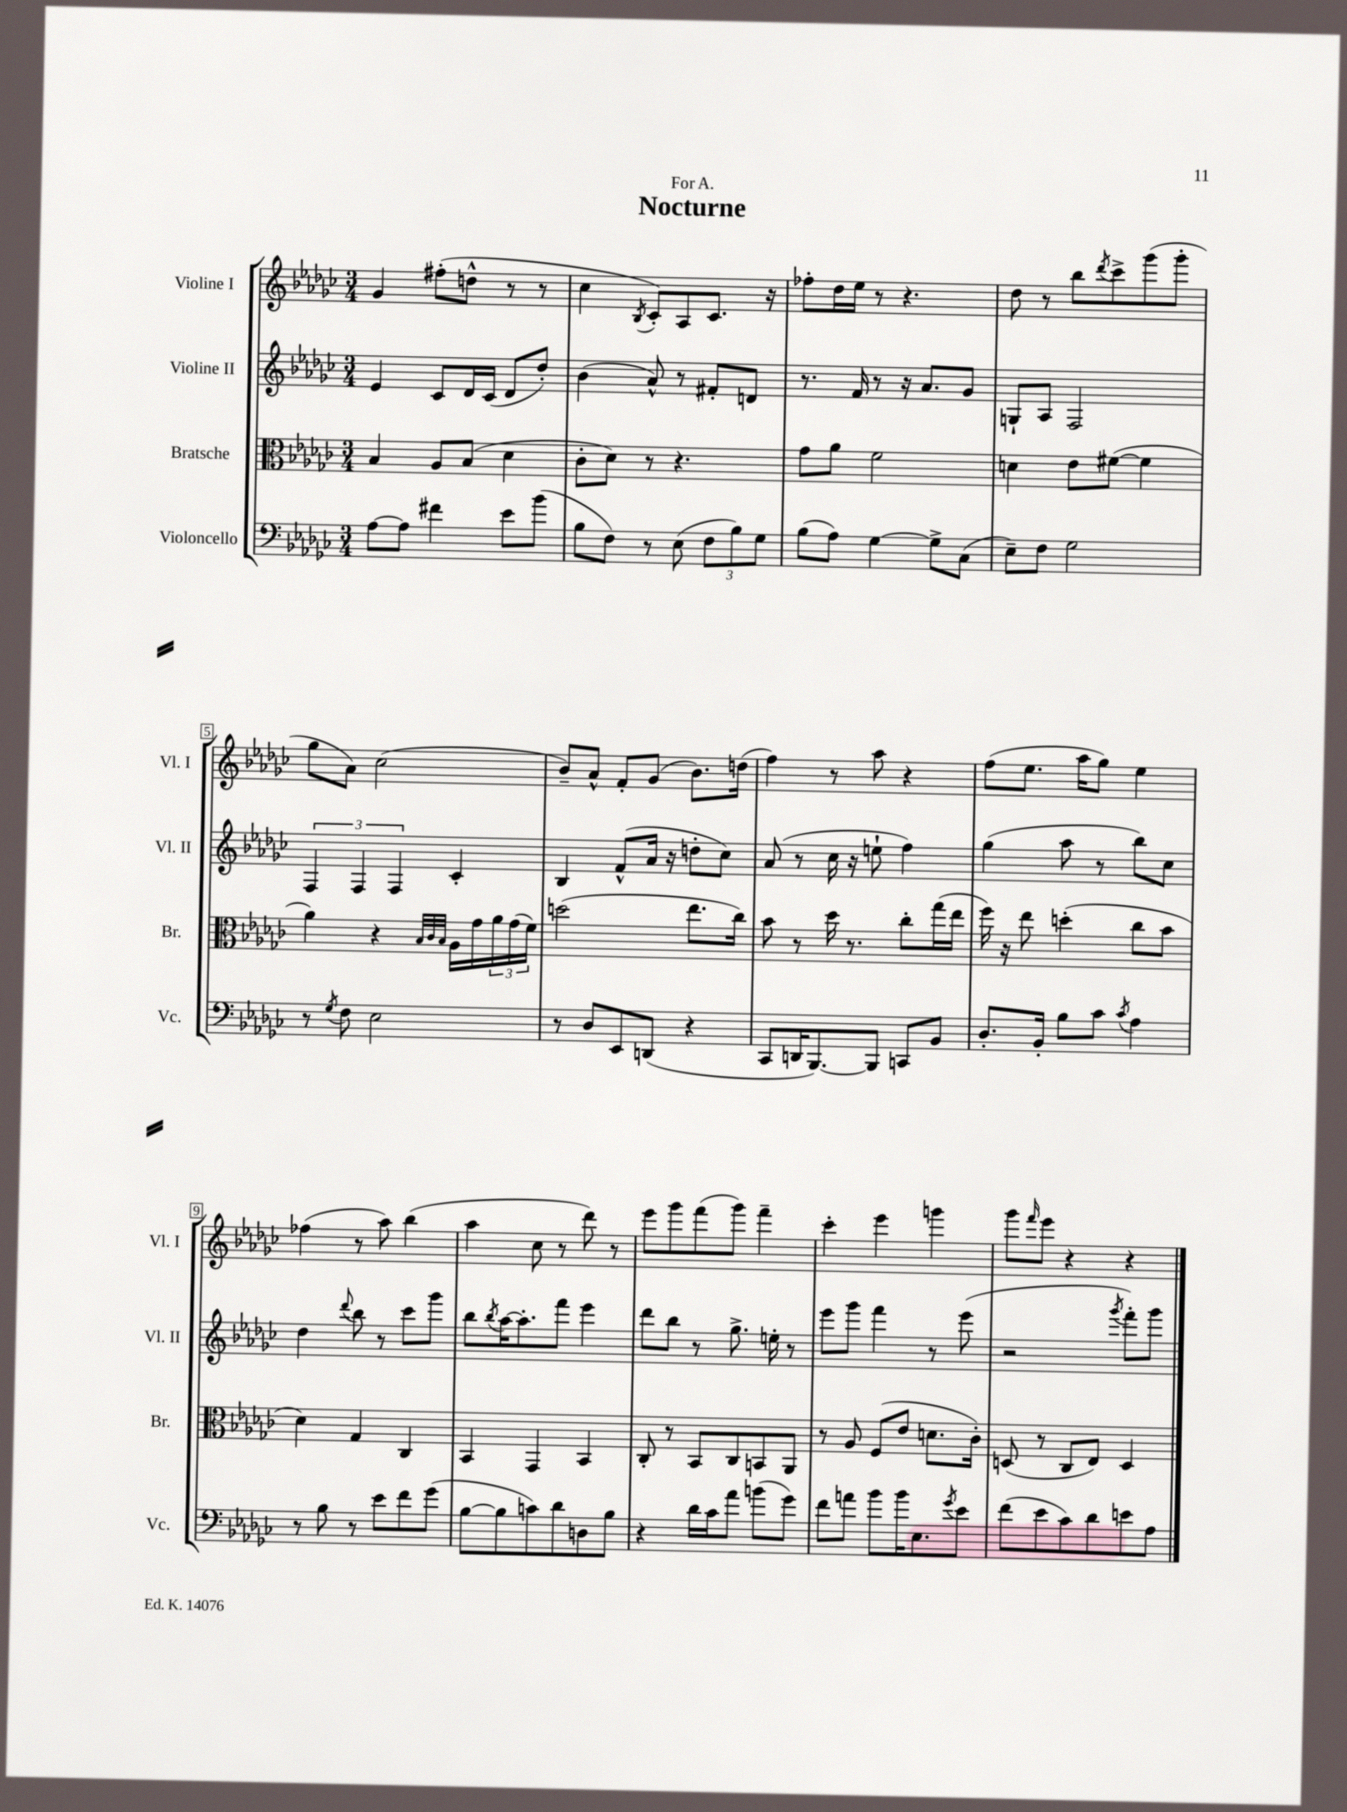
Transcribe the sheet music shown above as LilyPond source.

\header { title = "Nocturne" dedication = "For A." }
<<
\new StaffGroup <<
\new Staff = "s0" \with { instrumentName = "Violine I" shortInstrumentName = "Vl. I" } {
    \clef treble \key ges \major \numericTimeSignature \time 3/4
    ges'4 fis''8-.( d''8-^ r8 r8 |
    ces''4 \acciaccatura { bes8 } ces'8-.) aes8 ces'8. r16 |
    fes''8-. des''16 ees''16 r8 r4. |
    des''8 r8 bes''8 \acciaccatura { des'''8 } ces'''8-> ges'''8( ges'''8-. |
    ges''8 aes'8) ces''2( |
    bes'8--) aes'8-^ f'8-. ges'8( bes'8.) d''16( |
    f''4) r8 aes''8 r4 |
    f''8( ees''8. aes''16 ges''8) ees''4 |
    fes''4( r8 aes''8) bes''4( |
    aes''4 ces''8 r8 des'''8) r8 |
    ees'''8 ges'''8 f'''8( ges'''8) f'''4-- |
    ces'''4-. ees'''4 g'''4 |
    ges'''8 \grace { f'''16 } ees'''8 r4 r4 \bar "|." |
}
\new Staff = "s1" \with { instrumentName = "Violine II" shortInstrumentName = "Vl. II" } {
    \clef treble \key ges \major \numericTimeSignature \time 3/4
    ees'4 ces'8 des'16 ces'16( des'8 des''8-.) |
    bes'4( aes'8-^) r8 fis'8-. d'8 |
    r8. f'16 r8 r16 aes'8. ges'8 |
    g8-! aes8 f2 |
    \tuplet 3/2 { f4 f4 f4 } ces'4-. |
    bes4 f'8-^( aes'16 r16 d''8-. ces''8) |
    aes'8( r8 ces''16 r16 e''8-! f''4) |
    ges''4( aes''8 r8 bes''8) ces''8 |
    des''4 \appoggiatura { des'''8 } bes''8 r8 ces'''8 ges'''8 |
    bes''8 \acciaccatura { bes''8 } aes''16~ aes''8.-. f'''8 ees'''4 |
    des'''8 bes''8 r8 ges''8.-> e''16-. r8 |
    ees'''8 ges'''8 f'''4 r8 ees'''8( |
    r2 \acciaccatura { ges'''8 } f'''8-.) ges'''8 \bar "|." |
}
\new Staff = "s2" \with { instrumentName = "Bratsche" shortInstrumentName = "Br." } {
    \clef alto \key ges \major \numericTimeSignature \time 3/4
    bes4 aes8 bes8( des'4 |
    ces'8-. des'8) r8 r4. |
    ges'8 aes'8 f'2 |
    d'4 ees'8 fis'8~( fis'4 |
    aes'4) r4 \grace { bes32 ces'32 bes32 } aes16 ges'16 \tuplet 3/2 { aes'16 ges'16( f'16) } |
    d''2( ees''8. ces''16) |
    bes'8 r8 des''16 r8. ces''8-. ges''16( ees''16 |
    f''16) r16 ees''8 d''4-.( ces''8 bes'8 |
    des'4) ges4 ces4 |
    bes,4 ges,4 bes,4 |
    ces8-. r8 bes,8 ces8 b,8 aes,8 |
    r8 aes8 f8( ees'8 d'8. ces'16-.) |
    d8( r8 ces8 ees8) d4 \bar "|." |
}
\new Staff = "s3" \with { instrumentName = "Violoncello" shortInstrumentName = "Vc." } {
    \clef bass \key ges \major \numericTimeSignature \time 3/4
    aes8~ aes8 fis'4 ees'8 bes'8( |
    bes8 f8) r8 ees8( \tuplet 3/2 { f8 bes8) ges8 } |
    bes8( aes8) ges4~ ges8-> ces8( |
    ees8--) f8 ges2 |
    r8 \acciaccatura { ges8 } f8 ees2 |
    r8 des8 ees,8 d,8( r4 |
    ces,8 d,16 bes,,8.~) bes,,8 c,8 bes,8 |
    des8.-. bes,16-. bes8 ces'8 \acciaccatura { ces'8 } aes4 |
    r8 bes8 r8 ees'8 f'8 ges'8( |
    bes8~ bes8 c'8) des'8 d8 bes8 |
    r4 des'16 ces'16 aes'8 b'8( ges'8) |
    f'8 a'8 bes'8 bes'16 ees8. \acciaccatura { ges'8 } ees'8 |
    f'8( ees'8 ces'8) des'8 e'8 aes8 \bar "|." |
}
>>
>>
\layout { \context { \Score \override BarNumber.stencil = #(make-stencil-boxer 0.1 0.3 ly:text-interface::print) } }
